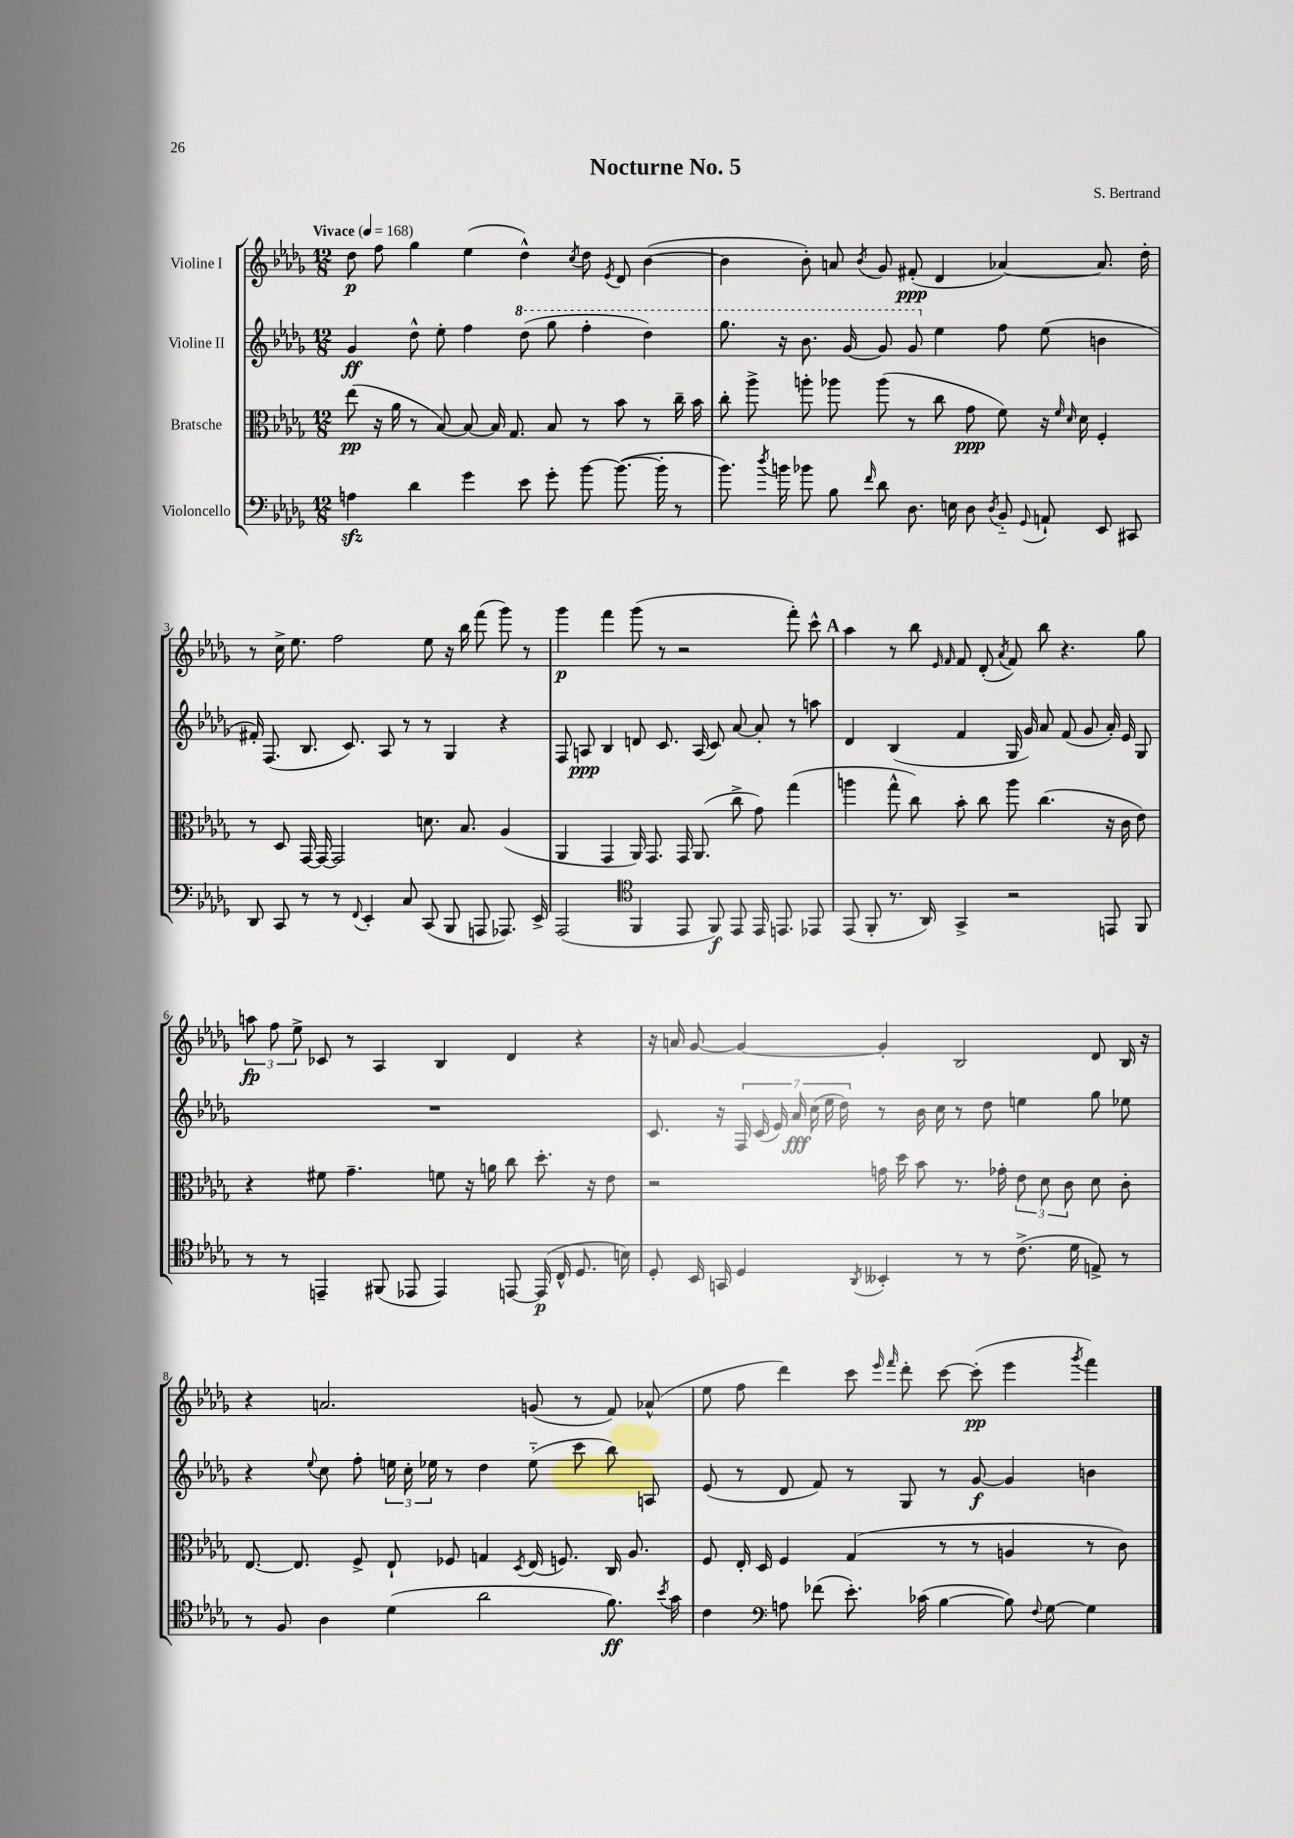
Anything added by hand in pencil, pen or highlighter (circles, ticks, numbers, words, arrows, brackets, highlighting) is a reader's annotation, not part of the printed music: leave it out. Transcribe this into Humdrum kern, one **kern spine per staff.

**kern	**kern	**kern	**kern
*staff4	*staff3	*staff2	*staff1
*clefF4	*clefC3	*clefG2	*clefG2
*k[b-e-a-d-g-]	*k[b-e-a-d-g-]	*k[b-e-a-d-g-]	*k[b-e-a-d-g-]
*M12/8	*M12/8	*M12/8	*M12/8
*MM168	*MM168	*MM168	*MM168
4A	(8ee-	4g-	8dd-
.	16r	.	8ff
.	16a-	.	.
4d-	8r	8dd-^^	4gg-
.	[8B-)	8ee-'	.
4g-	8B-_	4ff	(4ee-
.	16B-]	.	.
.	8.G-	.	.
8e-	.	(8ddd-	4dd-^^)
8g-'	8B-	8ggg-	.
.	.	.	8qcc
[8b-	8r	4fff'	8dd-
.	.	.	8qe-
(8.b-_	8b-	.	8d-
.	8r	4ddd-)	([4b-
16b-']	.	.	.
8r	16cc~	.	.
.	16b-	.	.
=	=	=	=
8.b-)	8cc'	8.ggg-	4b-]
.	8aa-^	.	.
8qdd-	.	.	.
16b	.	16r	.
8b-	8aa'	8.bb-	8b-')
8B-	8aa-	.	8a
.	.	[16gg-	.
16qqf	.	.	8qb-
8d-	(8aa-	8gg-]	8g-
8.D-	8r	8gg-	(8f#'
.	8cc	4ee-	4d-
16E	.	.	.
8D-	8g-	.	.
8qD-	.	.	.
8BB-'~	8f)	8ff	[4a-)
8qqGG-	.	.	.
8AA`	16r	(8ee-	.
.	16qqf	.	.
.	16qqd-	.	.
.	16d-	.	.
8EE-	4F'	4b	8.a-]
8CC#	.	.	.
.	.	.	16dd-'
=	=	=	=
8DD-	8r	16f#')	8r
.	.	(8.F	.
8CC	8D-	.	16cc^
.	.	.	8.ee-
8r	[16GG-	8.B-	.
.	16GG-_	.	.
8r	2GG-]	.	2ff
.	.	8.c)	.
8qqFF	.	.	.
4EE-'	.	.	.
.	.	8A-	.
8C	.	8r	.
(8CC	8.d	8r	8ee-
8BBB-	.	4G-	16r
.	8.B-	.	16bb-
8AAA	.	.	(8fff
8.AAA-)	(4A-	4r	8ggg-)
.	.	.	8r
16EE-^	.	.	.
=	=	=	=
(2AAA-	4AA-	8F	4ggg-
.	.	8A	.
.	4GG-	4B-	4fff
*clefC4	*	*	*
4FF	16AA-)	8d	(8ggg-
.	8.GG-	.	.
.	.	8.c	8r
8EE-	16GG-	.	2r
.	(8.AA-	(16A	.
8FF)	.	8c)	.
8EE-	8cc^	[8a-	.
16EE-	8g-)	8a-']	.
8.EE	.	.	.
.	(4gg-	8r	8fff')
8EE-	.	8aa	8ccc^^
=	=	=	=
(8EE-	4aa	4d-	4aa-
8FF'	.	.	.
8.r	8gg-^^	(4B-	8r
.	8cc)	.	8bb-
16AA-)	.	.	.
.	.	.	16qqe-
.	.	.	16qqf
4GG-^	8b-'	4f	8f
.	8cc	.	(8d-'
.	.	.	8qa-
2r	8aa	16G-	8f)
.	.	16g-)	.
.	(4.cc	8a-	8bb-
.	.	(8f	4.r
.	.	8g-	.
8EE	16r	16a-')	.
.	16c	16e-	.
8FF	8e-)	8G-	8gg-
=	=	=	=
8r	4r	1.r	12aa
.	.	.	12ff
8r	.	.	.
.	.	.	12ee-^
4EE~	8f#	.	8c-
.	4.g-~	.	8r
(8FF#	.	.	4A-
8EE-	.	.	.
4EE-)	8f	.	4B-
.	16r	.	.
.	16a	.	.
[8EE	8cc	.	4d-
(16EE]	8.dd-'	.	.
16C^^	.	.	.
8.D-	.	.	4r
.	16r	.	.
.	8e-	.	.
16B)	.	.	.
=	=	=	=
8D-'	2r	8.c	16r
.	.	.	16a
16BB-	.	.	[8g-
16GG	.	16r	.
4D-	.	28F	4g-_
.	.	(28c	.
.	.	28e-)	.
.	.	28a-	.
.	.	(28cc	.
.	.	28ee-	.
.	.	28dd-)	.
8qAA-	.	.	.
4BB--'	16g	8r	4g-']
.	16dd-	.	.
.	8b-	16b-	.
.	.	16cc	.
8r	8.r	8r	2B-
8r	.	8dd-	.
.	16g-'	.	.
(8.c^	12e-	4ee	.
.	12d-	.	.
.	12c	.	.
16d-	.	.	.
8E^)	8d-	8gg-	8d-
8r	8c'	8ee-	16B-
.	.	.	16r
=	=	=	=
8r	[8.E-	4r	4r
8F	.	.	.
.	8.E-]	.	.
.	.	8qqee-	.
4A-	.	8cc	2.a
.	8F^	8ff'	.
(4d-	8E-`	24ee	.
.	.	24cc'	.
.	.	24ee-	.
.	8F-	8r	.
2a-	4G	4dd-	.
.	8qD-	.	.
.	(16E-	(8ee-'~	(8g
.	8.F)	.	.
.	.	8ccc	8r
8.f)	16C	8bb-)	8f)
.	8.A-	.	.
.	.	8A	(8a-^^
8qb-	.	.	.
16g-	.	.	.
=	=	=	=
4c	8F	(8e-	8ee-
.	16E-'	8r	8ff
.	16D-	.	.
*clefF4	*	*	*
8A	4F	8d-	4ddd-)
(8f-	.	8f)	.
8.e-')	(4G-	8r	8ccc
.	.	.	16qqeee-
.	.	.	16qqfff
.	.	8G-	8ddd-'
(16c-	.	.	.
[4B-	8r	8r	[8ccc
.	8r	[8g-	(8ccc']
8B-])	4A	4g-]	4eee-
8qqF	.	.	.
[8G-	.	.	.
.	.	.	8qggg-
4G-]	8r	4b	4fff)
.	8c)	.	.
==	==	==	==
*-	*-	*-	*-
